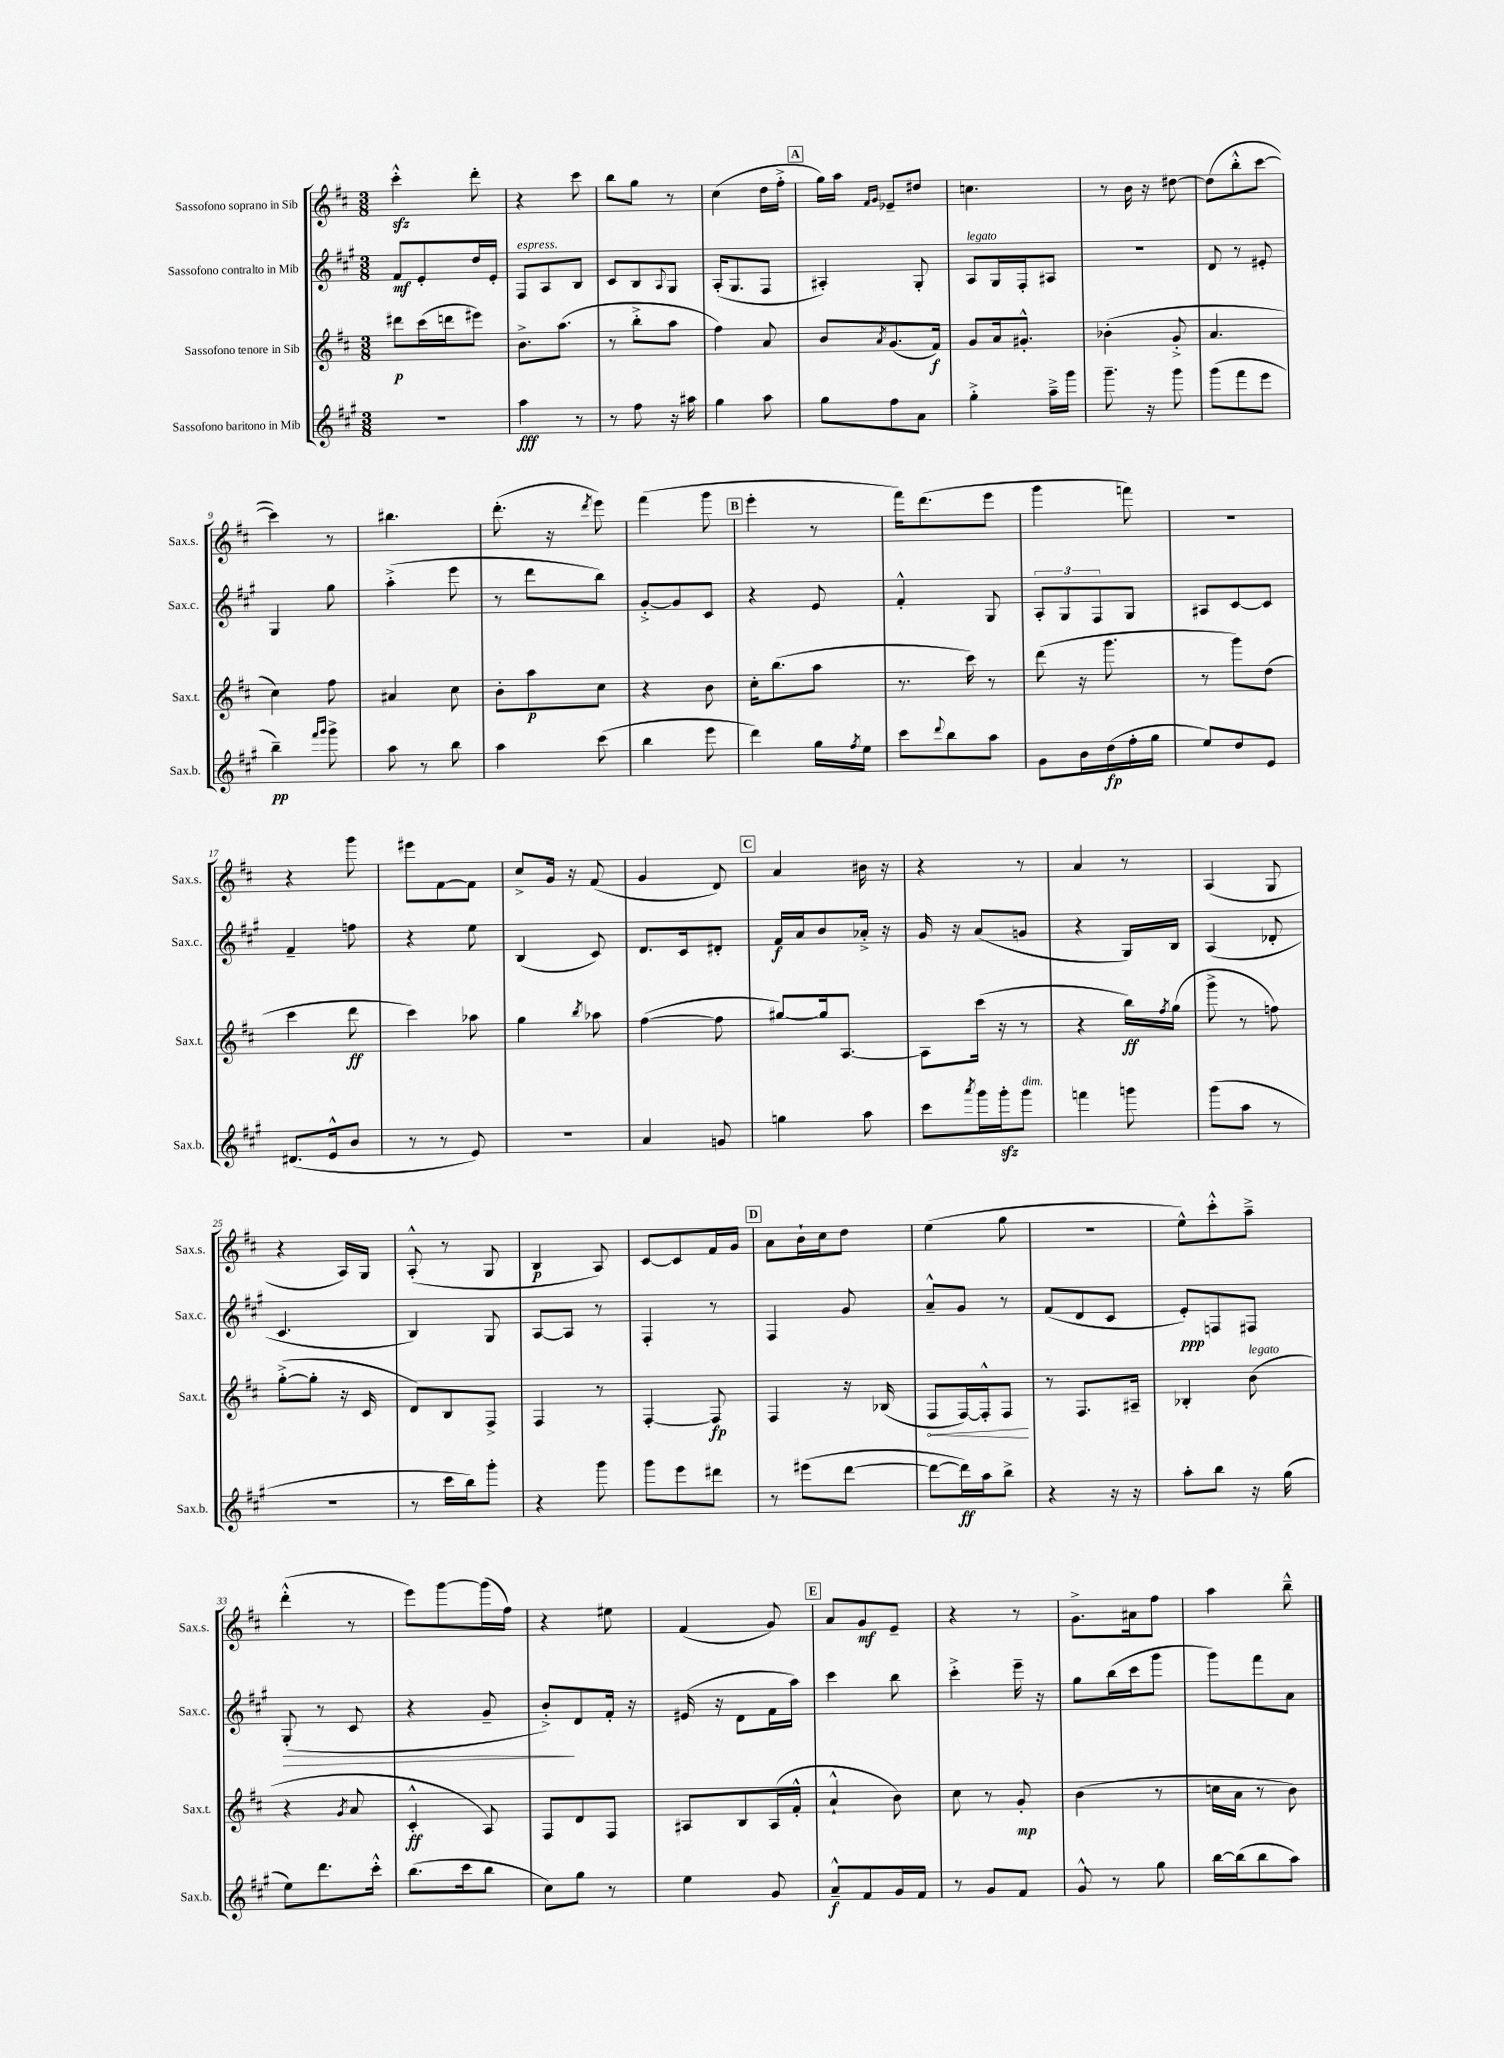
<<
\new StaffGroup <<
\new Staff = "s0" \with { instrumentName = "Sassofono soprano in Sib" shortInstrumentName = "Sax.s." } {
    \clef treble \key d \major \numericTimeSignature \time 3/8
    cis'''4-.-^\sfz d'''8-. |
    r4 cis'''8 |
    b''8 g''8 r8 |
    cis''4( d''16 fis''16-.-> |
    \mark \markup { \box "A" } g''16) a''16 \grace { fis'16 g'16 } ees'8-- dis''8 |
    c''4. |
    r8 b'16 r16 dis''8~ |
    dis''8( b''8-.-^ cis'''8~ |
    cis'''4) r8 |
    bis''4. |
    d'''8.-.( r16 \acciaccatura { d'''8 } e'''8) |
    fis'''4( g'''8 |
    \mark \markup { \box "B" } e'''4-. r8 |
    fis'''16) d'''8.( e'''8 |
    g'''4 f'''8) |
    R4. |
    r4 g'''8 |
    eis'''8 fis'8~ fis'8 |
    cis''8-> g'16 r16 fis'8( |
    g'4 d'8) |
    \mark \markup { \box "C" } a'4 bis'16 r16 |
    r4 r8 |
    a'4 r8 |
    a4( g8 |
    r4 a16) g16 |
    a8-.-^( r8 g8 |
    b4\p a8) |
    cis'8~ cis'8 fis'16 g'16 |
    \mark \markup { \box "D" } a'8 b'16-! cis''16 d''8 |
    e''4( g''8 |
    r4. |
    e''8-^) cis'''8-.-^ a''8---> |
    d'''4-.-^( r8 |
    e'''8) g'''8~ g'''16( fis''16) |
    r4 eis''8 |
    fis'4( g'8) |
    \mark \markup { \box "E" } a'8 g'8\mf e'8-- |
    r4 r8 |
    g'8.-> ais'16 fis''8 |
    a''4 b''8---^ \bar "|." |
}
\new Staff = "s1" \with { instrumentName = "Sassofono contralto in Mib" shortInstrumentName = "Sax.c." } {
    \clef treble \key a \major \numericTimeSignature \time 3/8
    fis'8\mf e'8-. d''16 e'16-. |
    fis8^\markup { \italic "espress." } a8 b8 |
    cis'8 b8 \appoggiatura { a8 } gis8 |
    a16-.( gis8. fis8 |
    \mark \markup { \box "A" } ais4-.) gis8-. |
    a8^\markup { \italic "legato" } gis16 fis16-. ais8 |
    R4. |
    d'8 r8 eis'8-. |
    gis4 gis''8 |
    a''4-.->( e'''8 |
    r8 d'''8 b''8) |
    gis'8~-.-> gis'8 cis'8 |
    \mark \markup { \box "B" } r4 e'8 |
    fis'4-.-^ gis8 |
    \tuplet 3/2 { a8-. gis8 fis8 } gis8 |
    ais8 cis'8~ cis'8 |
    fis'4-- f''8 |
    r4 e''8 |
    b4( cis'8) |
    d'8. cis'16 dis'8-. |
    \mark \markup { \box "C" } fis'16\f a'16 b'8 aes'16-.-> r16 |
    gis'16 r16 a'8( g'8 |
    r4 gis16) b16 |
    a4( des'8-. |
    cis'4. |
    b4) gis8 |
    a8~ a8 r8 |
    fis4-. r8 |
    \mark \markup { \box "D" } fis4 gis'8 |
    a'8---^ gis'8 r8 |
    fis'8( d'8 cis'8 |
    e'8-.\ppp) f8 fis8 |
    gis8-.\>( r8 cis'8 |
    r4 gis'8-- |
    b'8-.->\!) d'8 fis'16-. r16 |
    eis'16( r16 d'8 fis'16 a''16) |
    \mark \markup { \box "E" } cis'''4 b''8 |
    cis'''4-.-> e'''16-- r16 |
    gis''8 b''16( cis'''16 gis'''8 |
    gis'''8) fis'''8 a'8 \bar "|." |
}
\new Staff = "s2" \with { instrumentName = "Sassofono tenore in Sib" shortInstrumentName = "Sax.t." } {
    \clef treble \key d \major \numericTimeSignature \time 3/8
    dis'''8\p cis'''16( d'''16 eis'''8) |
    b'8.-> a''8.( |
    r8 b''8-.-> a''8 |
    fis''4) a'8 |
    \mark \markup { \box "A" } b'8 \acciaccatura { a'8 } g'8.( fis'16\f) |
    g'8 a'16 gis'8.-.-^ |
    bes'4-.( g'8-.-> |
    a'4. |
    cis''4) fis''8 |
    ais'4 cis''8 |
    b'8-. a''8\p cis''8 |
    r4 b'8 |
    \mark \markup { \box "B" } cis''16-. b''8.( a''8 |
    r8. cis'''16) r8 |
    d'''8( r16 g'''8. |
    r8 g'''8) d''8( |
    cis'''4 d'''8\ff |
    cis'''4) aes''8 |
    g''4 \acciaccatura { b''8 } aes''8 |
    fis''4~( fis''8 |
    \mark \markup { \box "C" } gis''8~) gis''16 a8.~ |
    a8 cis'''16( r16 r8 |
    r4 b''16\ff) \acciaccatura { fis''8 } g''16( |
    g'''8-> r8 f''8) |
    g''8~-.->( g''8-. r16 cis'16 |
    d'8) b8 fis8-> |
    fis4 r8 |
    fis4~-. fis8\fp |
    \mark \markup { \box "D" } fis4 r16 bes16( |
    \once \override Hairpin.circled-tip = ##t fis8\< fis16~) fis16-.-^ fis8\! |
    r8 fis8. ais16-- |
    bes4-. b'8^\markup { \italic "legato" }( |
    r4 \acciaccatura { g'8 } a'8 |
    cis'4-.-^\ff a8) |
    fis8 d'8 fis8 |
    ais8 b8 ais16( fis'16-.-^ |
    \mark \markup { \box "E" } a'4-!-^ b'8) |
    cis''8 r8 g'8-.\mp |
    b'4( r8 |
    c''16 a'16 r8 b'8) \bar "|." |
}
\new Staff = "s3" \with { instrumentName = "Sassofono baritono in Mib" shortInstrumentName = "Sax.b." } {
    \clef treble \key a \major \numericTimeSignature \time 3/8
    R4. |
    a''4\fff r8 |
    r8 fis''8 r16 ais''16 |
    gis''4 a''8 |
    \mark \markup { \box "A" } gis''8 fis''8 a'8 |
    gis''4-.-> a''16---> gis'''16 |
    gis'''8.-- r16 gis'''8 |
    gis'''8( fis'''8 e'''8 |
    b''4--\pp) \grace { fis'''16 gis'''16 } gis'''8-> |
    a''8 r8 b''8 |
    a''4 cis'''8( |
    b''4 e'''8 |
    \mark \markup { \box "B" } d'''4) gis''16 \acciaccatura { fis''8 } e''16 |
    cis'''8 \appoggiatura { d'''8 } b''8 a''8 |
    gis'8 b'16 d''16\fp( fis''16-. gis''16 |
    e''8) d''8 e'8 |
    dis'8.( e'16-^ b'8 |
    r8 r8 e'8) |
    R4. |
    a'4 g'8 |
    \mark \markup { \box "C" } g''4 a''8 |
    cis'''8 \acciaccatura { a'''8 } gis'''16 gis'''16-.\sfz gis'''8^\markup { \italic "dim." } |
    f'''4 g'''8 |
    gis'''8( a''8 r8 |
    R4. |
    r8 cis'''16 b''16) gis'''8-. |
    r4 gis'''8 |
    gis'''8 e'''8 dis'''8 |
    \mark \markup { \box "D" } r8 eis'''8( d'''8~ |
    d'''8~ d'''16\ff) a''16 b''8-> |
    r4 r16 r16 |
    a''8-. b''8 r16 gis''16( |
    e''8) d'''8. cis'''16-.-^ |
    b''8.( cis'''16 b''8 |
    cis''8) gis''8 r8 |
    e''4 gis'8 |
    \mark \markup { \box "E" } a'8---^\f fis'8 gis'16 fis'16 |
    r8 gis'8 fis'8 |
    gis'8-^ r8 gis''8 |
    b''16~ b''16( b''8 a''8) \bar "|." |
}
>>
>>
